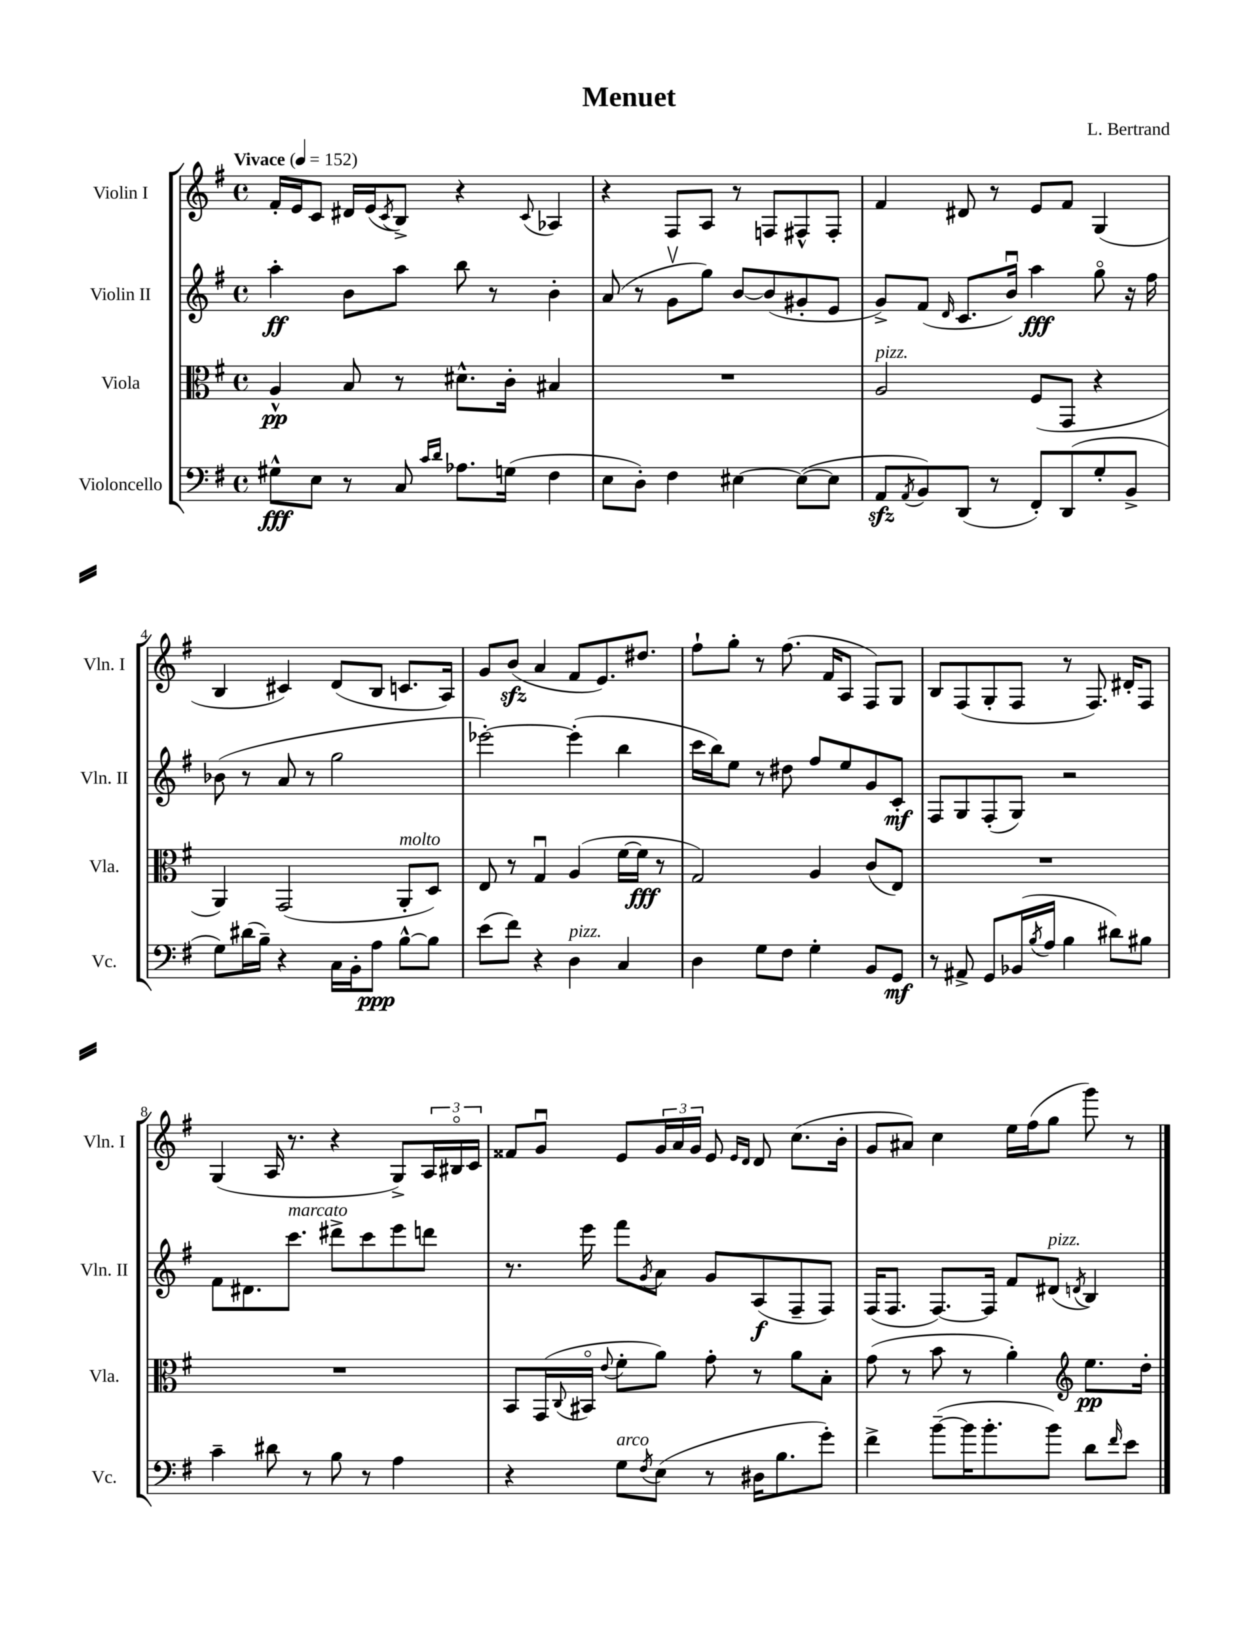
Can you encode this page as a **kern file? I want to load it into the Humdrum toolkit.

**kern	**dynam	**kern	**dynam	**kern	**dynam	**kern
*part4	*part4	*part3	*part3	*part2	*part2	*part1
*staff4	*staff4	*staff3	*staff3	*staff2	*staff2	*staff1
*I"Violoncello	*	*I"Viola	*	*I"Violin II	*	*I"Violin I
*I'Vc.	*	*I'Vla.	*	*I'Vln. II	*	*I'Vln. I
*clefF4	*	*clefC3	*	*clefG2	*	*clefG2
*k[f#]	*	*k[f#]	*	*k[f#]	*	*k[f#]
*M4/4	*	*M4/4	*	*M4/4	*	*M4/4
*met(c)	*	*met(c)	*	*met(c)	*	*met(c)
*MM152	*	*MM152	*	*MM152	*	*MM152
=1	=1	=1	=1	=1	=1	=1
!	!	!	!	!	!	!LO:TX:a:B:t=Vivace
8G#X^^\L	fff	4A^^/	pp	4aa'\	ff	16f#'/LL
.	.	.	.	.	.	16e/J
8E\J	.	.	.	.	.	8c/J
8r	.	8B/	.	8b\L	.	16d#X/LL
.	.	.	.	.	.	(16e/J
.	.	.	.	.	.	8qc/
8C/	.	8r	.	8aa\J	.	8B^/J)
16qqc/LL	.	.	.	.	.	.
16qqd/JJ	.	.	.	.	.	.
8.A-X\L	.	8.d#X^^\L	.	8bb\	.	4r
.	.	.	.	8r	.	.
(16Gn\Jk	.	16c'\Jk	.	.	.	.
.	.	.	.	.	.	8qqc/
4F#\	.	4B#X/	.	4b'\	.	4A-X/
=2	=2	=2	=2	=2	=2	=2
8E\L	.	1r	.	(8a/	.	4r
8D'\J)	.	.	.	8r	.	.
4F#\	.	.	.	8gv\L	.	8F#/L
.	.	.	.	8gg\J)	.	8A/J
[4E#X\	.	.	.	[8b/L	.	8r
.	.	.	.	(8b/]	.	8Fn/L
(8E#\L_	.	.	.	8g#X'/	.	8F#X^^/
8E#\J]	.	.	.	8e/J	.	8F#'/J
=3	=3	=3	=3	=3	=3	=3
!	!	!LO:TX:a:i:t=pizz.	!	!	!	!
8AAzz/L	.	2A/	.	8g^/L)	.	4f#/
8qAA/	.	.	.	.	.	.
8BB/)	.	.	.	(8f#/J	.	.
.	.	.	.	16qqd/	.	.
(8DD/J	.	.	.	8.c/L	.	8d#X/
8r	.	.	.	.	.	8r
.	.	.	.	16bu/Jk)	.	.
8FF#'/L)	.	(8F#/L	.	4aa\	fff	8e/L
(8DD/	.	8GG/J	.	.	.	8f#/J
8G'/	.	4r	.	8gg\	.	(4G/
8BB^/J	.	.	.	16r	.	.
.	.	.	.	16ff#\	.	.
!!LO:LB:g=z
=4	=4	=4	=4	=4	=4	=4
8G\L)	.	4AA/)	.	(8b-X\	.	4B/
(16d#X\L	.	.	.	8r	.	.
16B~\JJ)	.	.	.	.	.	.
4r	.	(2GG/	.	8a/	.	4c#X/)
.	.	.	.	8r	.	.
16C\LL	.	.	.	2gg\	.	(8d/L
16BB'\J	.	.	.	.	.	.
8A\J	ppp	.	.	.	.	8B/J
!	!	!LO:TX:a:i:t=molto	!	!	!	!
[8B^^\L	.	8AA'/L	.	.	.	8.cn/L
8B\J]	.	8D/J)	.	.	.	.
.	.	.	.	.	.	16A/Jk)
=5	=5	=5	=5	=5	=5	=5
(8e\L	.	8E/	.	[2eee-X'\)	.	8g/L
8f#\J)	.	8r	.	.	.	(8bzz/J
4r	.	4Gu/	.	.	.	4a/
!LO:TX:a:i:t=pizz.	!	!	!	!	!	!
4D\	.	(4A/	.	(4eee-'\]	.	8f#/L
.	.	.	.	.	.	8.e/)
4C/	.	[16f#\LL	.	4bb\	.	.
.	.	16f#\JJ]	fff	.	.	8.dd#X/J
.	.	8r	.	.	.	.
=6	=6	=6	=6	=6	=6	=6
4D\	.	2G/)	.	16ccc\LL	.	8ff#`\L
.	.	.	.	16bb\J)	.	.
.	.	.	.	8ee\J	.	8gg'\J
8G\L	.	.	.	8r	.	8r
8F#\J	.	.	.	8dd#X\	.	(8.ff#\
4G'\	.	4A/	.	8ff#/L	.	.
.	.	.	.	.	.	16f#/KL
.	.	.	.	8ee/	.	8A/J
8BB/L	.	(8c/L	.	8g/	.	8F#/L)
8GG/J	mf	8E/J)	.	8c'/J	mf	8G/J
=7	=7	=7	=7	=7	=7	=7
8r	.	1r	.	8F#/L	.	8B/L
8AA#X^/	.	.	.	8G/	.	(8F#/
8GG/L	.	.	.	(8F#'/	.	8G'/
(16BB-X/L	.	.	.	8G/J)	.	8F#/J
8qB/	.	.	.	.	.	.
16A/JJ	.	.	.	.	.	.
4B\	.	.	.	2r	.	8r
.	.	.	.	.	.	8.F#/)
8d#X\L)	.	.	.	.	.	.
.	.	.	.	.	.	16d#X'/KL
8B#X\J	.	.	.	.	.	8F#/J
!!LO:LB:g=z
=8	=8	=8	=8	=8	=8	=8
4c~\	.	1r	.	8f#\L	.	(4G/
.	.	.	.	8.d#X\	.	.
8d#X\	.	.	.	.	.	16A/
!	!	!	!	!LO:TX:a:i:t=marcato	!	!
.	.	.	.	8.ccc\J	.	8.r
8r	.	.	.	.	.	.
8B\	.	.	.	8ddd#X^\L	.	4r
8r	.	.	.	8ccc\	.	.
4A\	.	.	.	8eee\	.	8G^/L)
.	.	.	.	8dddn\J	.	24A/L
.	.	.	.	.	.	24B#X/
.	.	.	.	.	.	24c/JJ
=9	=9	=9	=9	=9	=9	=9
4r	.	8BB/L	.	8.r	.	8f##X/L
.	.	(16GG/L	.	.	.	8gu/J
.	.	8qqC/	.	.	.	.
.	.	16BB#X/JJ	.	16eee\	.	.
.	.	8qqe/	.	.	.	.
!LO:TX:a:i:t=arco	!	!	!	!	!	!
8G\L	.	8f#'\L	.	8fff#\L	.	8e/L
8qF#/	.	.	.	8qg/	.	.
(8E\J	.	8a\J)	.	8a\J	.	24g/L
.	.	.	.	.	.	24a/
.	.	.	.	.	.	24g/JJ
8r	.	8g'\	.	8g/L	.	8e/
.	.	.	.	.	.	16qqe/LL
.	.	.	.	.	.	16qqd/JJ
16D#X\KL	.	8r	.	(8A/	f	8d/
8.B\	.	.	.	.	.	.
.	.	8a\L	.	8F#~/	.	(8.cc\L
8g'\J)	.	8B'\J	.	8F#/J)	.	.
.	.	.	.	.	.	16b'\Jk
=10	=10	=10	=10	=10	=10	=10
4f#^\	.	(8g\	.	(16F#/KL	.	8g/L
.	.	.	.	8.F#/J	.	.
.	.	8r	.	.	.	8a#X/J)
([8b~\L	.	8b\	.	[8.F#/L)	.	4cc\
16b\K]	.	8r	.	.	.	.
8.b'\	.	.	.	16F#/Jk]	.	.
.	.	4a'\)	.	8f#/L	.	16ee\LL
.	.	.	.	.	.	(16ff#\J
!	!	!	!	!LO:TX:a:i:t=pizz.	!	!
8b\J)	.	.	.	(8d#X/J	.	8gg\J
*	*	*clefG2	*	*	*	*
.	.	.	.	8qdn/	.	.
8d\L	.	8.ee\L	pp	4B/)	.	8ggg\)
16qqf#/	.	.	.	.	.	.
8e\J	.	.	.	.	.	8r
.	.	16dd'\Jk	.	.	.	.
==	==	==	==	==	==	==
*-	*-	*-	*-	*-	*-	*-
